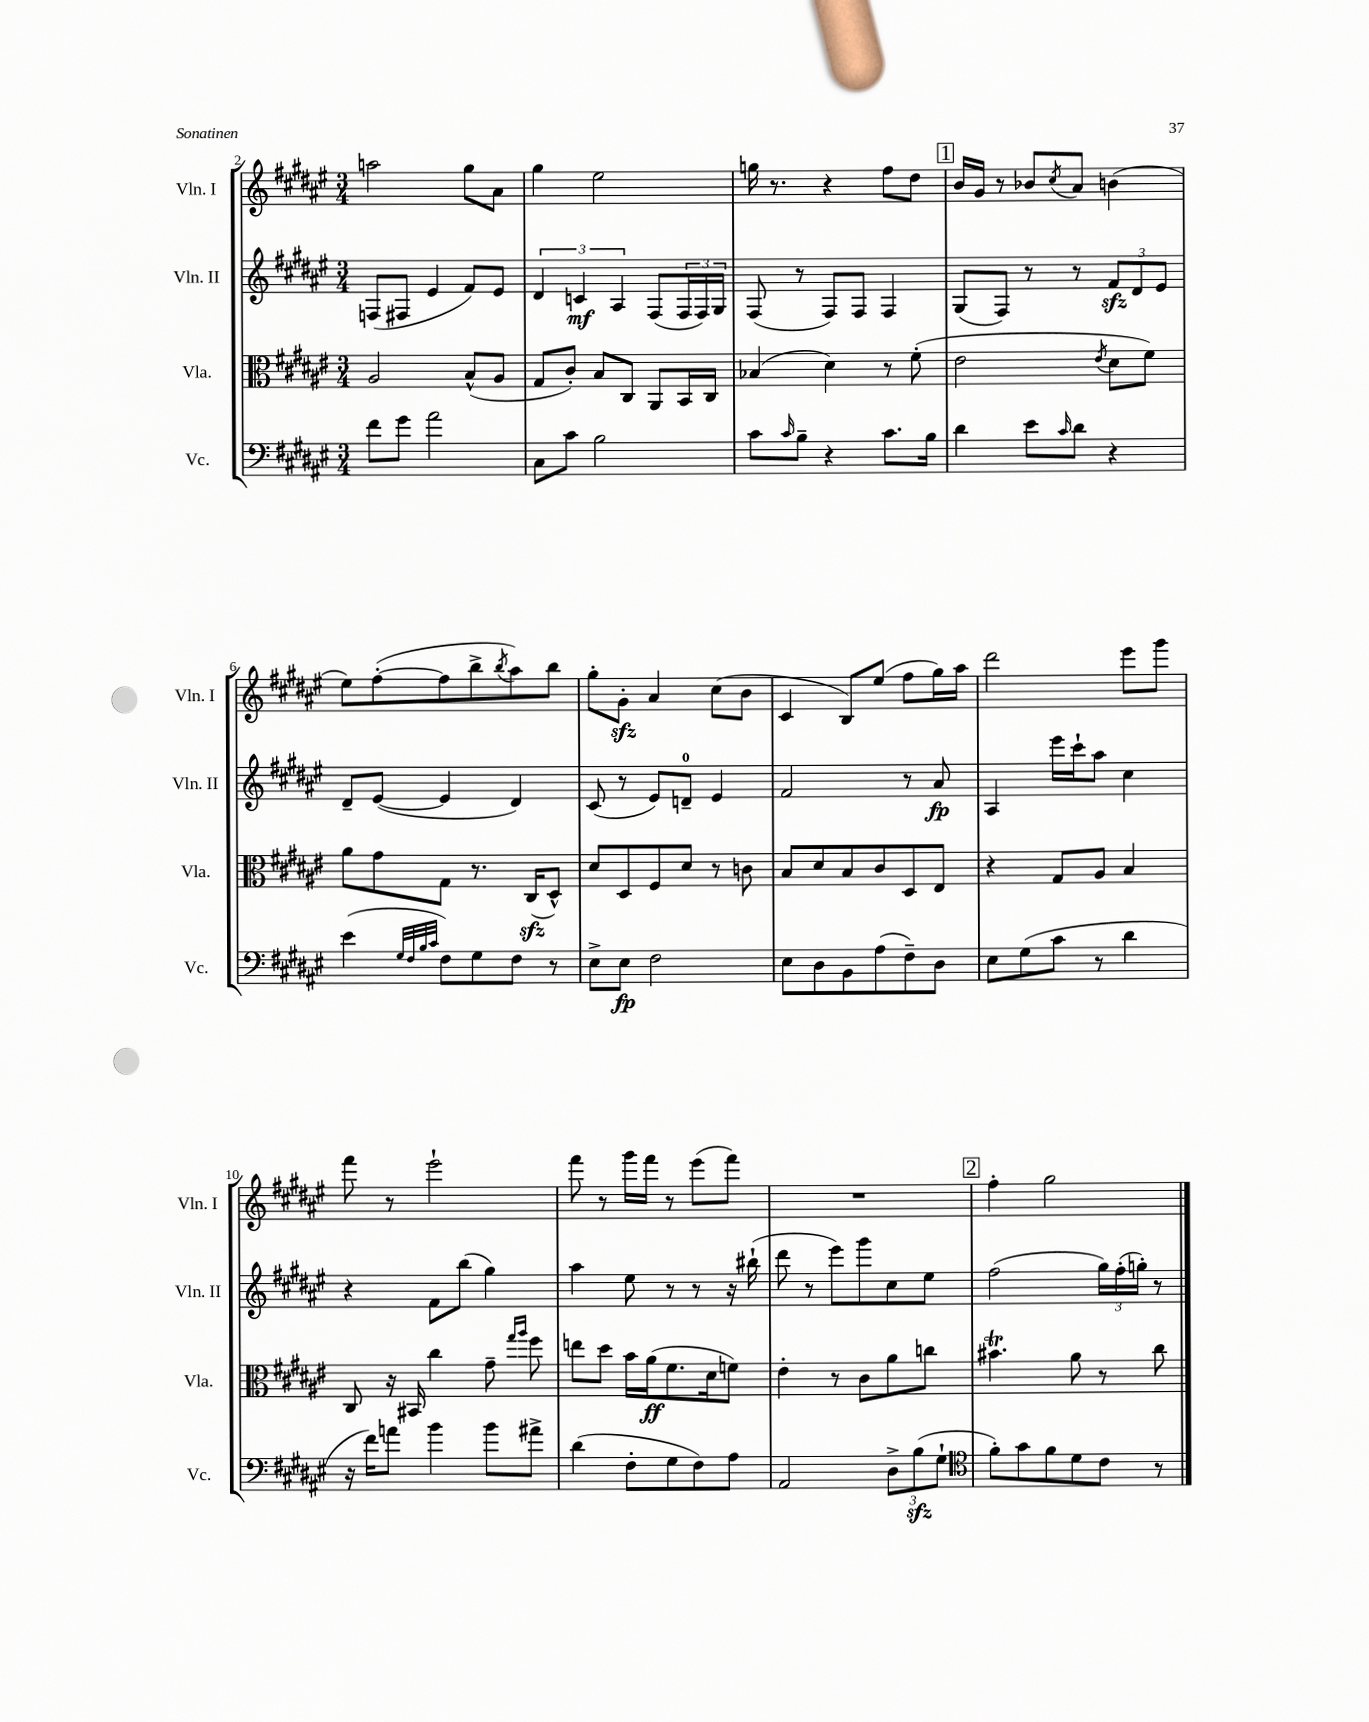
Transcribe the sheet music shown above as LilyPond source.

<<
\new StaffGroup <<
\new Staff = "s0" \with { instrumentName = "Vln. I" shortInstrumentName = "Vln. I" } {
    \clef treble \key fis \major \numericTimeSignature \time 3/4
    a''2 gis''8 ais'8 |
    gis''4 eis''2 |
    g''16 r8. r4 fis''8 dis''8 |
    \mark \markup { \box "1" } b'16 gis'16 r8 bes'8 \acciaccatura { cis''8 } ais'8 b'4( |
    eis''8) fis''8~-.( fis''8 b''8-> \acciaccatura { b''8 } ais''8) b''8 |
    gis''8-. gis'8-.\sfz ais'4 cis''8( b'8 |
    cis'4 b8) eis''8( fis''8 gis''16) ais''16 |
    dis'''2 eis'''8 gis'''8 |
    fis'''8 r8 eis'''2-! |
    fis'''8 r8 gis'''16 fis'''16 r8 eis'''8( fis'''8) |
    R2. |
    \mark \markup { \box "2" } fis''4-. gis''2 \bar "|." |
}
\new Staff = "s1" \with { instrumentName = "Vln. II" shortInstrumentName = "Vln. II" } {
    \clef treble \key fis \major \numericTimeSignature \time 3/4
    f8( fis8 eis'4 fis'8) eis'8 |
    \tuplet 3/2 { dis'4 c'4\mf ais4 } fis8( \tuplet 3/2 { fis16 fis16) gis16 } |
    fis8( r8 fis8) fis8 fis4 |
    \mark \markup { \box "1" } gis8( fis8) r8 r8 \tuplet 3/2 { fis'8\sfz dis'8 eis'8 } |
    dis'8-- eis'8~( eis'4 dis'4) |
    cis'8( r8 eis'8) d'8-0-- eis'4 |
    fis'2 r8 ais'8\fp |
    ais4 eis'''16 cis'''16-! ais''8 cis''4 |
    r4 fis'8 b''8( gis''4) |
    ais''4 eis''8 r8 r8 r16 bis''16-!( |
    dis'''8 r8 eis'''8) gis'''8 cis''8 eis''8 |
    \mark \markup { \box "2" } fis''2( \tuplet 3/2 { gis''16) fis''16-.( g''16-.) } r8 \bar "|." |
}
\new Staff = "s2" \with { instrumentName = "Vla." shortInstrumentName = "Vla." } {
    \clef alto \key fis \major \numericTimeSignature \time 3/4
    ais2 b8-^( ais8 |
    gis8 cis'8-.) b8 cis8 ais,8 b,16 cis16 |
    bes4( dis'4) r8 fis'8-.( |
    \mark \markup { \box "1" } eis'2 \acciaccatura { eis'8 } dis'8 fis'8) |
    ais'8 gis'8 gis8 r8. cis16\sfz( dis8-^) |
    dis'8 dis8 fis8 dis'8 r8 c'8 |
    b8 dis'8 b8 cis'8 dis8 eis8 |
    r4 gis8 ais8 b4 |
    cis8 r16 bis,16 cis''4 gis'8-- \grace { gis''16 ais''16 } fis''8 |
    e''8 dis''8 b'16 ais'16\ff( fis'8. dis'16 f'8) |
    eis'4-. r8 cis'8 ais'8 c''8 |
    \mark \markup { \box "2" } bis'4.\trill ais'8 r8 cis''8 \bar "|." |
}
\new Staff = "s3" \with { instrumentName = "Vc." shortInstrumentName = "Vc." } {
    \clef bass \key fis \major \numericTimeSignature \time 3/4
    fis'8 gis'8 ais'2 |
    cis8 cis'8 b2 |
    cis'8 \grace { cis'16 } b8-- r4 cis'8. b16 |
    \mark \markup { \box "1" } dis'4 eis'8 \grace { cis'16 } dis'8 r4 |
    eis'4( \grace { gis32 fis32 b32 cis'32 } fis8) gis8 fis8 r8 |
    eis8-> eis8\fp fis2 |
    eis8 dis8 b,8 ais8( fis8--) dis8 |
    eis8 gis8( cis'8 r8 dis'4 |
    r16 fis'16) a'8 b'4 b'8 ais'8-> |
    dis'4( fis8-. gis8 fis8) ais8 |
    ais,2 \tuplet 3/2 { dis8-> b8\sfz( gis8-! } |
    \mark \markup { \box "2" } \clef tenor fis'8-.) gis'8 fis'8 dis'8 cis'8 r8 \bar "|." |
}
>>
>>
\layout { \context { \Score currentBarNumber = #2 } }
